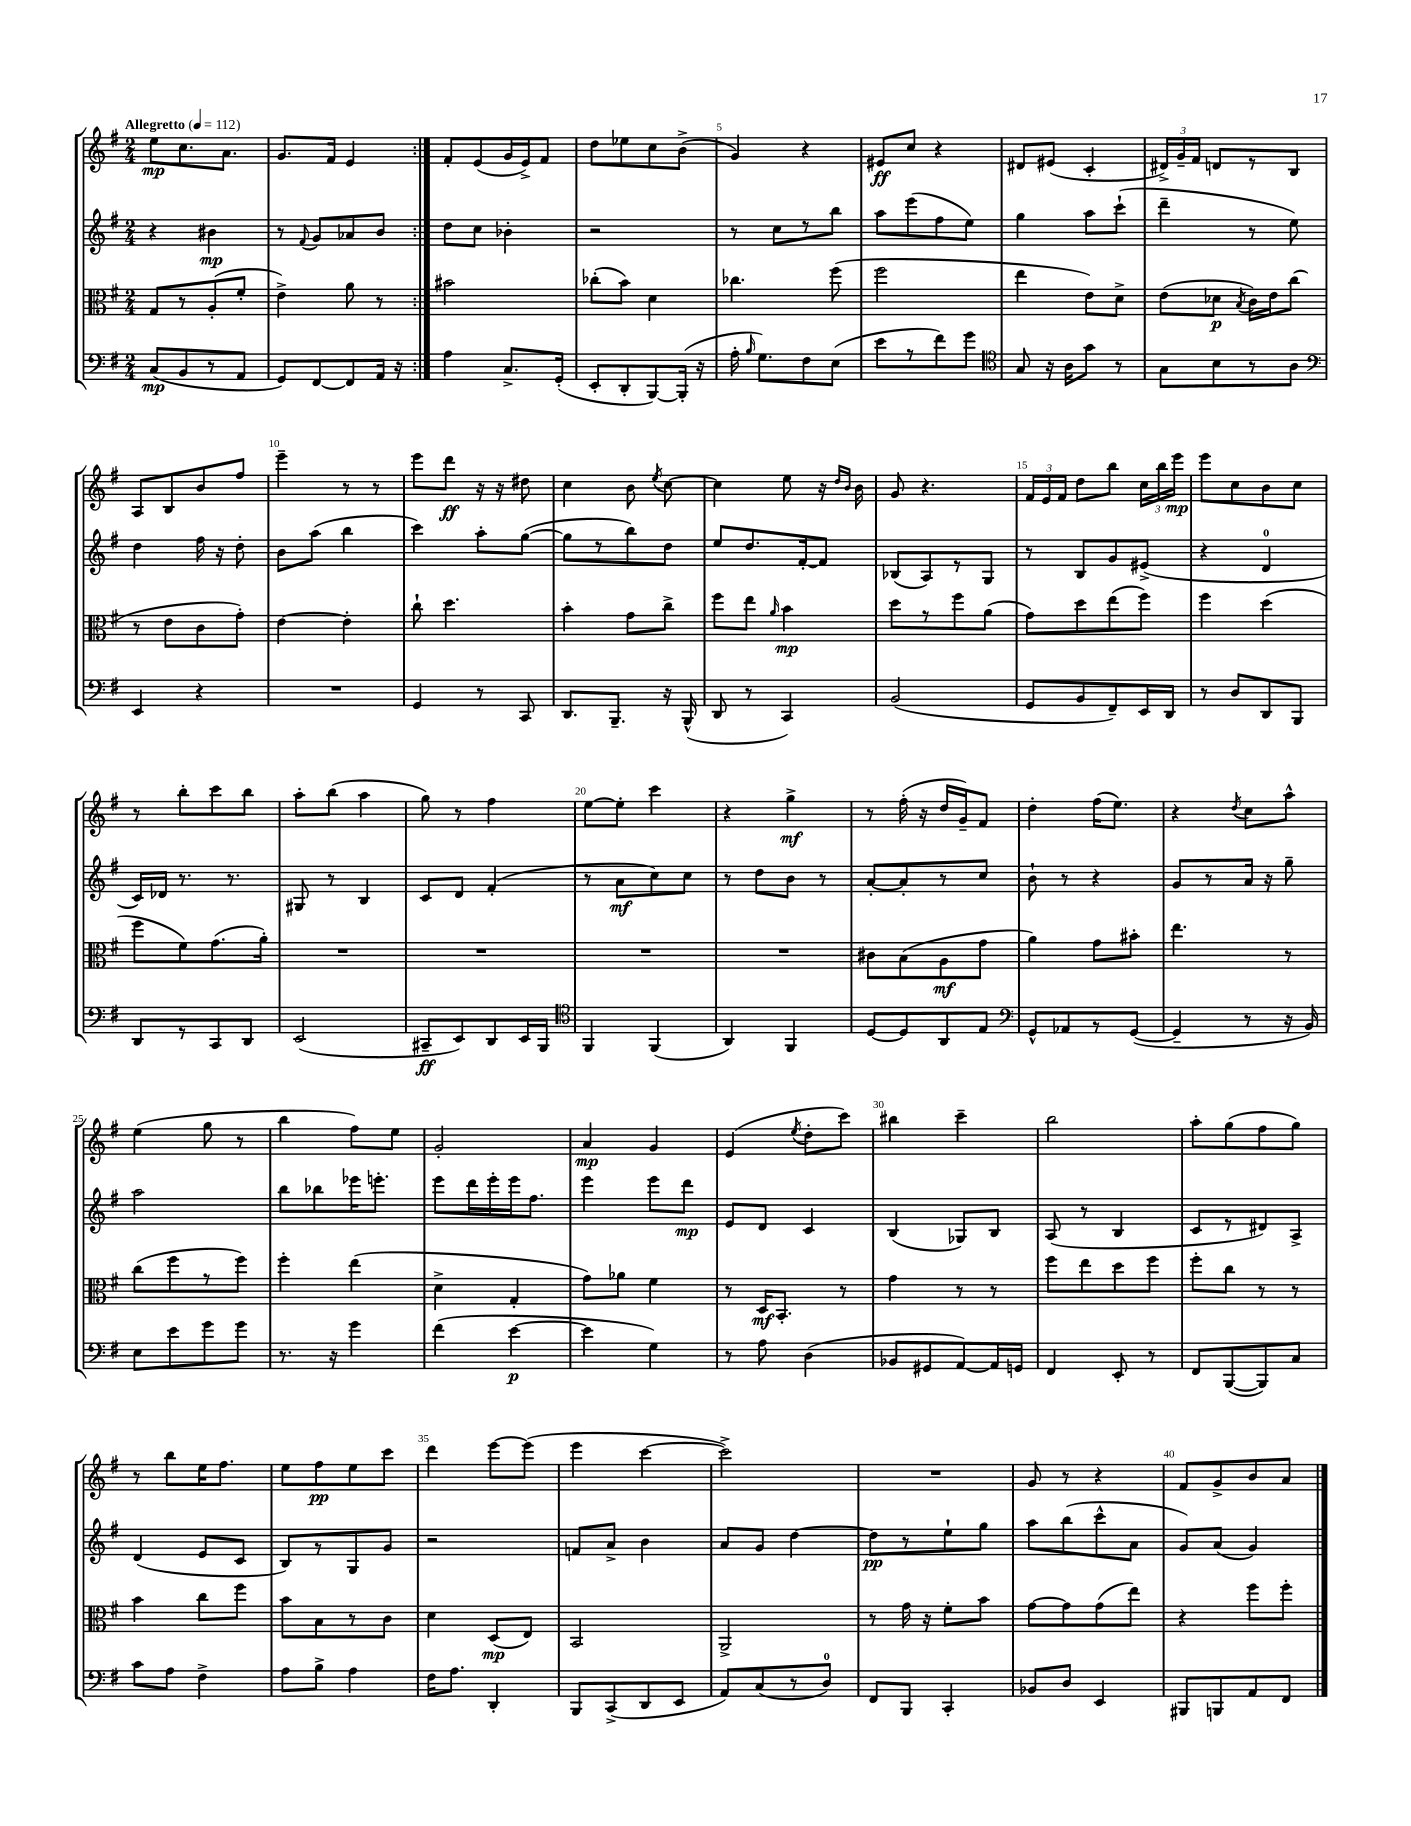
<<
\new StaffGroup <<
\new Staff = "s0" {
    \clef treble \key g \major \numericTimeSignature \time 2/4 \tempo "Allegretto" 4 = 112
    \autoBeamOff \repeat volta 2 { e''8[\mp c''8. a'8.] |
    g'8.[ fis'16] e'4 | }
    fis'8[-. e'8( g'16 e'16->) fis'8] |
    d''8[ ees''8 c''8 b'8]->( |
    g'4) r4 |
    eis'8[\ff c''8] r4 |
    dis'8[ eis'8]( c'4-. |
    \tuplet 3/2 { dis'16[->) g'16-- fis'16] } d'8[ r8 b8] |
    a8[ b8 b'8 fis''8] |
    e'''4-- r8 r8 |
    e'''8[ d'''8]\ff r16 r16 dis''8 |
    c''4 b'8 \acciaccatura { e''8 } c''8~ |
    c''4 e''8 r16 \grace { d''16[ b'16] } b'16 |
    g'8 r4. |
    \tuplet 3/2 { fis'16[ e'16 fis'16] } d''8[ b''8] \tuplet 3/2 { c''16[ b''16 e'''16]\mp } |
    e'''8[ c''8 b'8 c''8] |
    r8 b''8[-. c'''8 b''8] |
    a''8[-. b''8]( a''4 |
    g''8) r8 fis''4 |
    e''8[~ e''8]-. c'''4 |
    r4 g''4->\mf |
    r8 fis''16-.( r16 d''16[ g'16--) fis'8] |
    d''4-. fis''16[( e''8.]) |
    r4 \acciaccatura { d''8 } c''8[ a''8]-^ |
    e''4( g''8 r8 |
    b''4 fis''8[) e''8] |
    g'2-. |
    a'4\mp g'4 |
    e'4( \acciaccatura { e''8 } d''8[-. c'''8]) |
    bis''4 c'''4-- |
    b''2 |
    a''8[-. g''8( fis''8 g''8]) |
    r8 b''8[ e''16 fis''8.] |
    e''8[ fis''8\pp e''8 c'''8] |
    d'''4 e'''8[~ e'''8]( |
    e'''4 c'''4~ |
    c'''2->) |
    R2 |
    g'8 r8 r4 |
    fis'8[ g'8-> b'8 a'8] \bar "|." |
}
\new Staff = "s1" {
    \clef treble \key g \major \numericTimeSignature \time 2/4
    \autoBeamOff \repeat volta 2 { r4 bis'4\mp |
    r8 \appoggiatura { fis'8 } g'8[ aes'8 b'8] | }
    d''8[ c''8] bes'4-. |
    r2 |
    r8 c''8[ r8 b''8] |
    a''8[ e'''8( fis''8 e''8]) |
    g''4 a''8[ c'''8]-!( |
    d'''4-- r8 e''8) |
    d''4 fis''16 r16 d''8-. |
    b'8[ a''8]( b''4 |
    c'''4) a''8[-. g''8]~( |
    g''8[ r8 b''8) d''8] |
    e''8[ d''8. fis'16~-. fis'8] |
    bes8[( a8) r8 g8] |
    r8 b8[ g'8 eis'8]->( |
    r4 d'4-0 |
    c'16[) des'16] r8. r8. |
    gis8 r8 b4 |
    c'8[ d'8] fis'4-.( |
    r8 a'8[\mf c''8) c''8] |
    r8 d''8[ b'8] r8 |
    a'8[~-. a'8-. r8 c''8] |
    b'8-! r8 r4 |
    g'8[ r8 a'16] r16 g''8-- |
    a''2 |
    b''8[ bes''8 ees'''16 e'''8.]-. |
    e'''8[ d'''16 e'''16-. e'''16 fis''8.] |
    e'''4 e'''8[ d'''8]\mp |
    e'8[ d'8] c'4 |
    b4( ges8[) b8] |
    a8( r8 b4 |
    c'8[ r8 dis'8) a8]-> |
    d'4( e'8[ c'8] |
    b8[) r8 g8 g'8] |
    r2 |
    f'8[ a'8]-> b'4 |
    a'8[ g'8] d''4~ |
    d''8[\pp r8 e''8-! g''8] |
    a''8[ b''8( c'''8-^ a'8] |
    g'8[) a'8]( g'4) \bar "|." |
}
\new Staff = "s2" {
    \clef alto \key g \major \numericTimeSignature \time 2/4
    \autoBeamOff \repeat volta 2 { g8[ r8 a8-.( fis'8]-. |
    e'4->) a'8 r8 | }
    bis'2 |
    ces''8[-.( b'8]) d'4 |
    ces''4. fis''8( |
    fis''2 |
    e''4 e'8[) d'8]-> |
    e'8[( des'8]\p \acciaccatura { b8 } c'16[) e'16 c''8]( |
    r8 e'8[ c'8 g'8]-.) |
    e'4~ e'4-. |
    c''8-! d''4. |
    b'4-. g'8[ c''8]-> |
    fis''8[ e''8] \grace { a'16 } b'4\mp |
    d''8[ r8 fis''8 a'8]( |
    g'8[) d''8 e''8( fis''8]) |
    fis''4 d''4( |
    fis''8[ fis'8) g'8.( a'16]-.) |
    R2 |
    R2 |
    R2 |
    R2 |
    cis'8[ b8( a8\mf g'8] |
    a'4) g'8[ bis'8]-. |
    e''4. r8 |
    c''8[( fis''8 r8 fis''8]) |
    fis''4-. e''4( |
    d'4-> g4-. |
    g'8[) aes'8] fis'4 |
    r8 d16[\mf b,8.]-. r8 |
    g'4 r8 r8 |
    fis''8[ e''8 d''8 fis''8] |
    fis''8[-. c''8] r8 r8 |
    b'4 c''8[ fis''8] |
    b'8[ b8 r8 c'8] |
    d'4 d8[\mp( e8]) |
    b,2 |
    a,2-> |
    r8 g'16 r16 fis'8[-. b'8] |
    g'8[~ g'8 g'8( e''8]) |
    r4 fis''8[ fis''8]-. \bar "|." |
}
\new Staff = "s3" {
    \clef bass \key g \major \numericTimeSignature \time 2/4
    \autoBeamOff \repeat volta 2 { c8[\mp( b,8 r8 a,8] |
    g,8[) fis,8~ fis,8 a,16] r16 | }
    a4 c8.[-> g,16]-.( |
    e,8[-. d,8-. b,,8~) b,,16]-.( r16 |
    a16-. \grace { b16 } g8.[) fis8 e8]( |
    e'8[ r8 fis'8) g'8] |
    \clef tenor g8 r16 a16[ g'8] r8 |
    g8[ b8 r8 a8] |
    \clef bass e,4 r4 |
    R2 |
    g,4 r8 c,8 |
    d,8.[ b,,8.]-- r16 b,,16-^( |
    d,8 r8 c,4) |
    b,2( |
    g,8[ b,8 fis,8--) e,16 d,16] |
    r8 d8[ d,8 b,,8] |
    d,8[ r8 c,8 d,8] |
    e,2( |
    cis,8[--\ff e,8) d,8 e,16 b,,16] |
    \clef tenor fis,4 fis,4( |
    a,4) fis,4 |
    d8[~ d8 a,8 e8] |
    \clef bass g,8[-^ aes,8 r8 g,8]~( |
    g,4-- r8 r16 b,16) |
    e8[ e'8 g'8 g'8] |
    r8. r16 g'4 |
    fis'4( e'4~\p |
    e'4 g4) |
    r8 a8 d4( |
    bes,8[ gis,8 a,8~) a,16 g,16] |
    fis,4 e,8-. r8 |
    fis,8[ b,,8~( b,,8) c8] |
    c'8[ a8] fis4-> |
    a8[ b8]-> a4 |
    fis16[ a8.] d,4-. |
    b,,8[ c,8->( d,8 e,8] |
    a,8[) c8( r8 d8]-0) |
    fis,8[ b,,8] c,4-. |
    bes,8[ d8] e,4 |
    bis,,8[ b,,8 a,8 fis,8] \bar "|." |
}
>>
>>
\layout { \context { \Score \override BarNumber.break-visibility = ##(#f #t #t) barNumberVisibility = #(every-nth-bar-number-visible 5) } }
